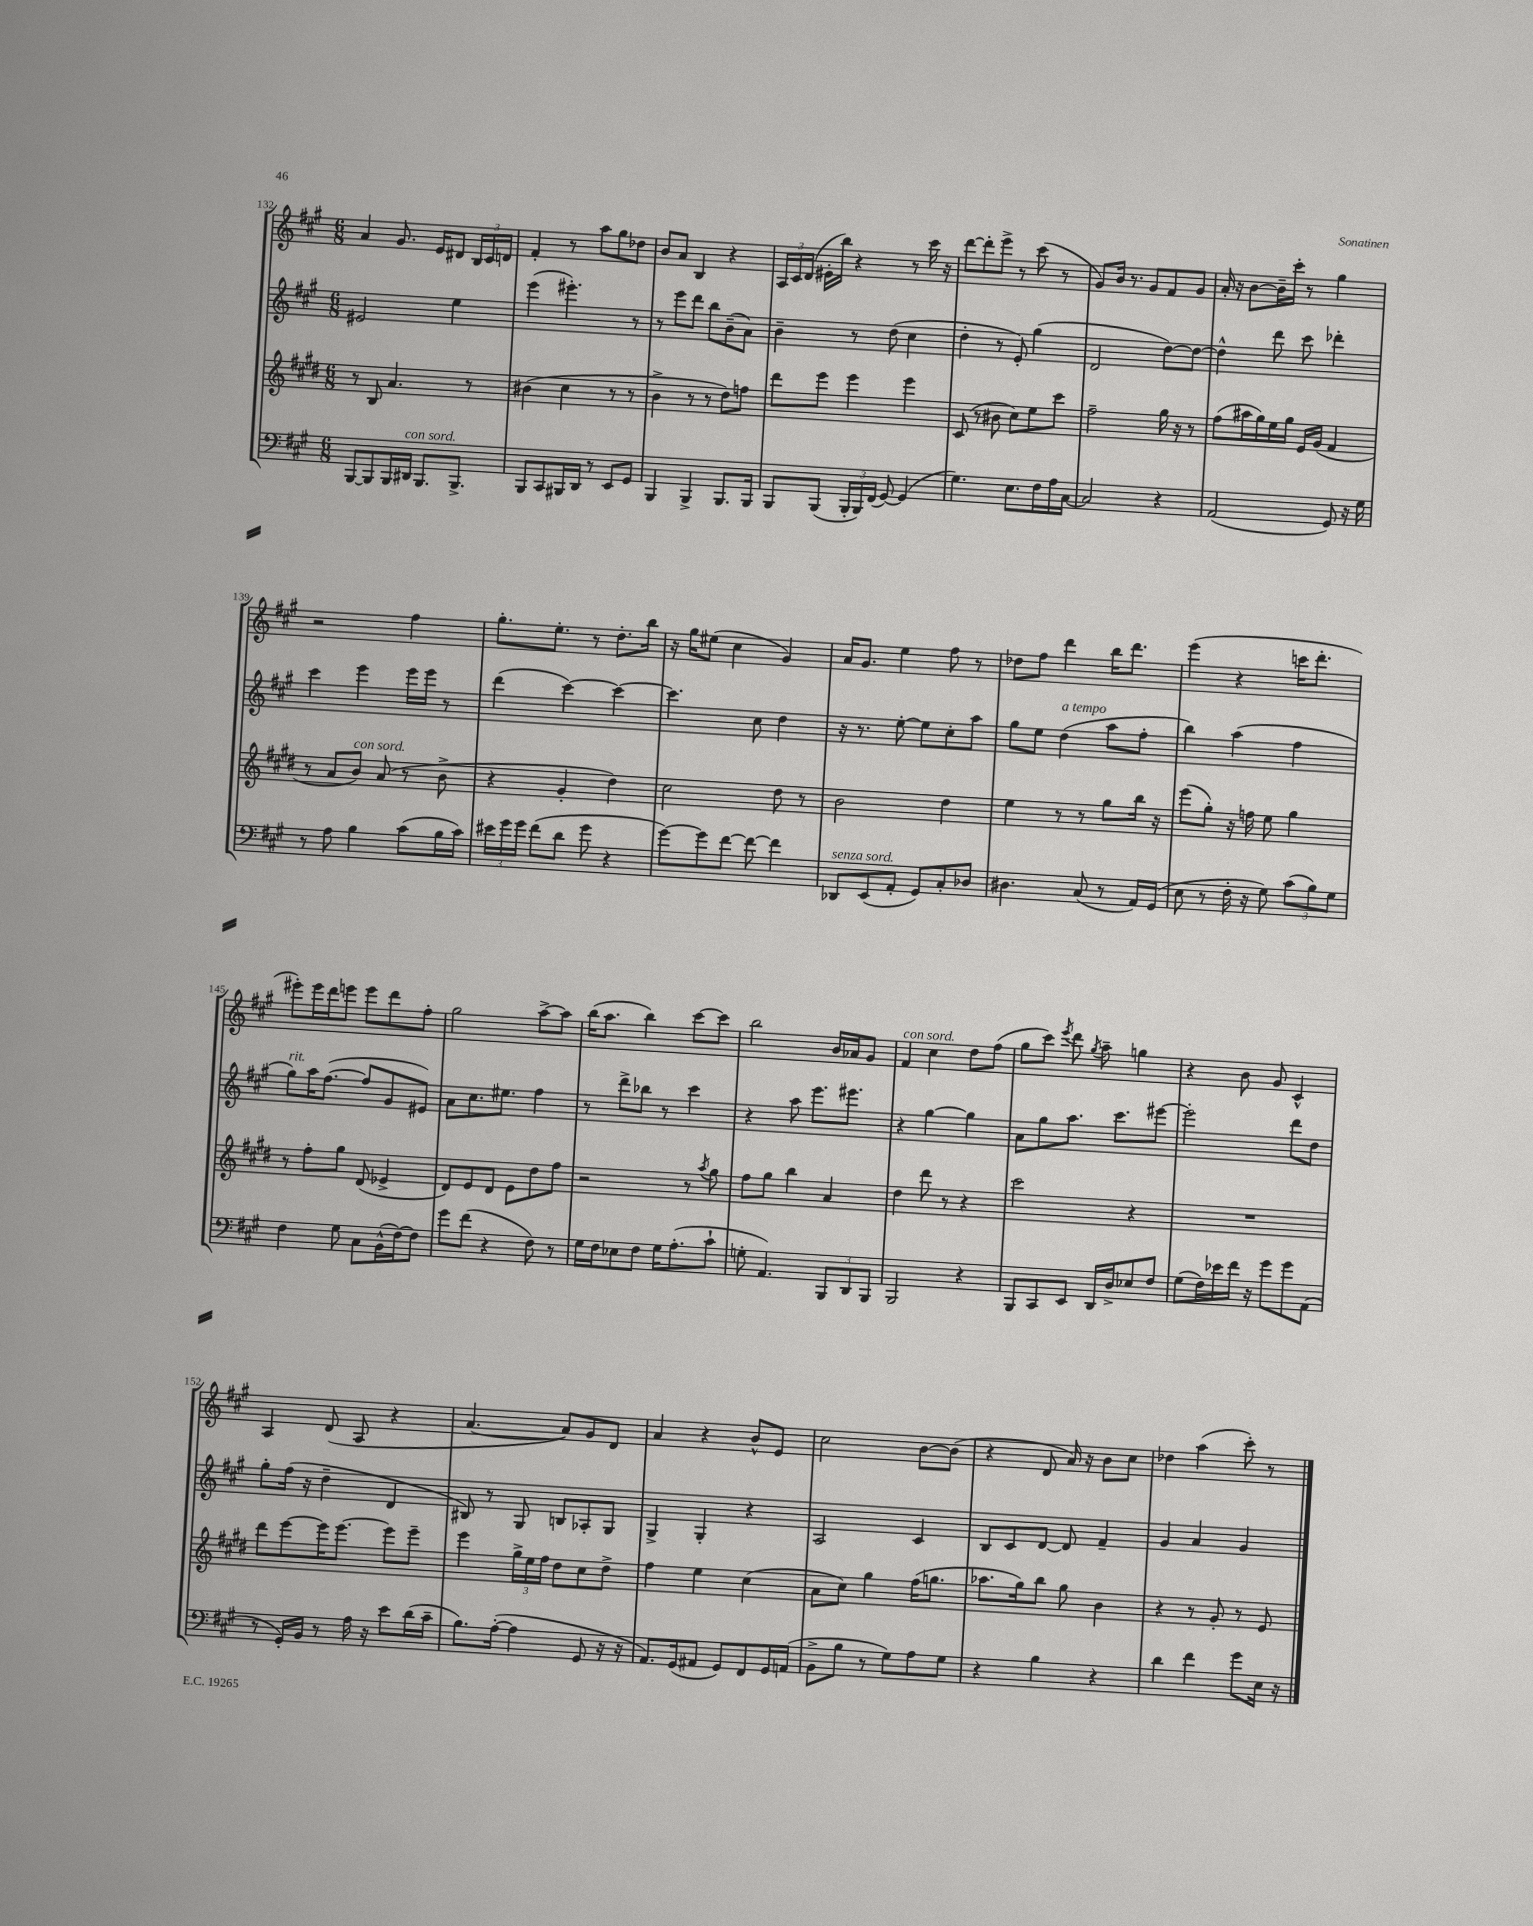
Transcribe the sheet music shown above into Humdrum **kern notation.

**kern	**kern	**kern	**kern
*part4	*part3	*part2	*part1
*staff4	*staff3	*staff2	*staff1
*clefF4	*clefG2	*clefG2	*clefG2
*k[f#c#g#]	*k[f#c#g#d#]	*k[f#c#g#]	*k[f#c#g#]
*M6/8	*M6/8	*M6/8	*M6/8
=132	=132	=132	=132
[8BBB/L	8r	2e#X/	4a/
8BBB/]	8B/	.	.
16BBB/L	4.a/	.	8.g#/
!LO:TX:a:i:t=con sord.	!	!	!
16DD#X/JJ	.	.	.
8.BBB/L	.	.	.
.	.	.	16e/KL
.	.	4ee\	8d#X/J
8.BBB^/J	.	.	.
.	8r	.	24B/LL
.	.	.	24c#/
.	.	.	24dn/JJ
=133	=133	=133	=133
8BBB/L	(4b#X\	(4eee\	4f#'/
8CC#/	.	.	.
16BBB#X/L	4cc#\	4.eee#X'\)	8r
16DD/JJ	.	.	.
8r	.	.	8aa\L
8EE/L	8r	.	8gg#\
8GG#/J	8r	8r	8dd-X\J
=134	=134	=134	=134
4BBB/	4b^\	8r	8b/L
.	.	8eee\L	8a/J
4BBB^/	8r	8ddd\J	4B/
.	8r	8bb\L	.
8.BBB/L	8dd#\L)	(8b~\	4r
.	8ffn\J	8a\J)	.
16BBB/Jk	.	.	.
=135	=135	=135	=135
8BBB/L	8ddd#\L	4b~\	24A/LL
.	.	.	24c#/
.	.	.	(24d/JJ
(8BBB/J	8eee\J	.	16e#X'\LL
.	.	.	16bb\JJ)
24BBB'/LL	4eee\	8r	4r
24BBB/)	.	.	.
(24FF#/JJ	.	.	.
[8GG#/)	.	(8dd\	.
(4GG#/]	4eee\	4cc#\	8r
.	.	.	16ccc#\
.	.	.	16r
=136	=136	=136	=136
4.G#\)	(8c#/	4dd'\	[8ddd\L
.	8r	.	8ddd'\]
.	8b#X\	8r	8eee^\J
8.E\L	8cc#\L)	8e'/)	8r
.	8ee\	(4gg#\	(8ccc#\
16F#\L	.	.	.
16A\	8ccc#\J	.	8r
[16C#\JJ	.	.	.
=137	=137	=137	=137
2C#/]	2ff#~\	2d/	8g#/L)
.	.	.	16b/Jk
.	.	.	8.r
.	.	.	8g#/L
4r	16gg#\	[8dd\L)	8f#/
.	16r	.	.
.	8r	8dd\J_	8g#/J
=138	=138	=138	=138
(2AA/	(8ff#\L	4dd^^\]	16a'/
.	.	.	16r
.	16aa#X\L	.	[8b\L
.	16gg#\)	.	.
.	16ee\	8ddd\	16b~\L]
.	16gg#\JJ	.	16ccc#'\JJ
.	16e/LL	8ccc#\	8r
.	(16g#/JJ	.	.
8GG#/)	4f#/	4ddd-X'\	4gg#\
16r	.	.	.
16G#\	.	.	.
!!LO:LB:g=z
=139	=139	=139	=139
8r	8r	4ccc#\	2r
8A\	8a/L	.	.
!	!LO:TX:a:i:t=con sord.	!	!
4B\	8b/J)	4eee\	.
.	(8a/	.	.
(8c#\L	8r	16eee\LL	4ff#\
.	.	16eee\JJ	.
16B\L	8b^\	8r	.
16c#\JJ)	.	.	.
=140	=140	=140	=140
24e#X\LL	4r	(4ddd\	8.gg#'\L
24g#\	.	.	.
24g#\JJ	.	.	.
(8f#\L	.	.	.
.	.	.	8.ee'\J
8d\J	4g#'/	[4ccc#\)	.
8g#\	.	.	8r
4r	4dd#\)	4ccc#\_	8.dd'\L
.	.	.	16bb\Jk
=141	=141	=141	=141
[8g#\L)	2cc#\	4.ccc#\]	16r
.	.	.	16gg#\KL
8g#\]	.	.	(8ee#X\J
[8f#\J	.	.	4cc#\
8f#\_	.	8cc#\	.
4f#\]	8dd#\	4dd\	4g#/)
.	8r	.	.
=142	=142	=142	=142
!LO:TX:a:i:t=senza sord.	!	!	!
8DD-X/L	2b\	16r	16a/KL
.	.	8.r	8.g#/J
(8EE/	.	.	.
8AA'/J	.	[8ee'\	4ee\
8GG#/L)	.	8ee\L]	.
8C#'/	4dd#\	8cc#'\	8ff#\
8D-X/J	.	8aa\J	8r
=143	=143	=143	=143
4.D#X\	4ee\	8gg#\L	8dd-X\L
.	.	8ee\J	8ff#\J
!	!	!LO:TX:a:i:t=a tempo	!
.	8r	(4dd\	4ddd\
(8C#/	8r	.	.
8r	8gg#\L	8aa\L	16bb\KL
.	.	.	8.ddd\J
16AA/LL)	16bb\Jk	8ff#'\J	.
(16GG#/JJ	16r	.	.
=144	=144	=144	=144
8E\	(8eee\L	4bb\)	(4eee\
8r	8gg#'\J)	.	.
16F#'\	16r	(4aa\	4r
16r	16ffn\	.	.
8G#\)	8ee\	.	.
(12c#\L	4gg#\	4ff#\	16cccn\KL
.	.	.	8.ddd'\J
12B\)	.	.	.
12G#\J	.	.	.
!!LO:LB:g=z
=145	=145	=145	=145
!	!	!LO:TX:a:i:t=rit.	!
4F#\	8r	8gg#\L)	8eee#X'\L)
.	8ff#'\L	16aa\K	16eee#\L
.	.	([8.ff#\J	16ddd\J
8G#\	8gg#\J	.	8eeen\J
8C#\L	(8d#/	8ff#/L]	8eee\L
(16BB^^\L	4e-X^/	8g#/	8ddd\
[16F#\J)	.	.	.
8F#\J]	.	8e#X/J)	8ff#'\J
=146	=146	=146	=146
8g#\L	8d#/L)	8a\L	2gg#\
(8f#\J	8e/	8.cc#\	.
4r	8d#/J	.	.
.	.	8.ee#X\J	.
.	8e\L	.	.
8F#\)	8dd#\	4ff#\	[8aa^\L
8r	8ff#\J	.	8aa\J]
=147	=147	=147	=147
16G#\LL	2r	8r	(16bb\KL
16F#\J	.	.	8.aa\J
8E-X\	.	8ddd^\L	.
8F#\J	.	8bb-X\J	4bb\)
16G#\KL	.	8r	.
(8.A'\	.	.	.
.	8r	4ccc#\	[8ccc#\L
.	8qaa/	.	.
8c#`\J	8gg#\	.	8ccc#\J]
=148	=148	=148	=148
8Gn'\	8ff#\L	4r	2bb\
4.AA/)	8gg#\J	.	.
.	4bb\	8aa\	.
.	.	8.eee\L	.
12BBB/L	4a/	.	16b/LL
.	.	8.eee#X\J	16a-X/J
12DD/	.	.	.
.	.	.	8g#/J
12BBB/J	.	.	.
=149	=149	=149	=149
!	!	!	!LO:TX:a:i:t=con sord.
2BBB/	4dd#\	4r	4f#/
.	8ddd#\	[4gg#\	4cc#\
.	8r	.	.
4r	4r	4gg#\]	8dd\L
.	.	.	(8ff#\J
=150	=150	=150	=150
8BBB/L	2ccc#\	8a\L	8gg#\L
8CC#/	.	8gg#\	8ccc#\J)
.	.	.	8qeee/
8EE/J	.	8.aa\J	8ddd\
.	.	.	8qgg#/
16DD/LL	.	.	8aa~\
16D^/J	.	8.ccc#\L	.
8E-X/	4r	.	4ggn\
8F#/J	.	[8eee#X\J	.
=151	=151	=151	=151
(8G#\L	2.r	2eee#'\]	4r
16F#\L)	.	.	.
16e-X\	.	.	.
16f#\JJ	.	.	8b\
16r	.	.	.
8g#\L	.	.	8g#/
8g#\	.	8ddd\L	4c#^^/
(8AA\J	.	8dd\J	.
!!LO:LB:g=z
=152	=152	=152	=152
8r	8ddd#\L	8gg#'\L	4A/
16GG#'/LL)	[8eee\	(16ff#\Jk	.
16BB/JJ	.	16r	.
8r	16eee\K]	4dd~\	(8d/
.	[8.eee\J	.	.
16A\	.	.	8A/
16r	.	.	.
8e\L	8eee\L]	4d/	4r
(16d\L	8eee~\J	.	.
16c#~\JJ	.	.	.
=153	=153	=153	=153
8.B\L)	4eee\	8B#X/)	[4.a/
.	.	8r	.
([16A'\Jk	.	.	.
4A\]	24gg#^\LL	8G#/	.
.	24ee\	.	.
.	24ff#\JJ	.	.
.	8dd#\L	8Bn/L	8a/L])
8GG#/	8cc#\	8A-X'/	8g#/
16r	8dd#^\J	8G#/J	8d/J
16r	.	.	.
=154	=154	=154	=154
8.AA/L)	4ff#\	4G#^/	4a/
(16GG#/k	.	.	.
8AA#X/J	4ee\	4G#'/	4r
8GG#/L)	.	.	.
8FF#/	(4cc#\	4r	8b^^/L
16GG#/L	.	.	8e/J
(16AAn/JJ	.	.	.
=155	=155	=155	=155
8BB^\L	8a\L	2A/	2cc#\
8B\J	8cc#\J)	.	.
8r	4gg#\	.	.
8G#\L)	.	.	.
8A\	(16ff#\KL	4c#/	[8b\L
.	8.ggn\J	.	.
8G#\J	.	.	(8b\J]
=156	=156	=156	=156
4r	8.aa-X\L	8B/L	4r
.	.	8c#/	.
.	16gg#\k)	.	.
4B\	8bb\J	[8d/J	8d/
.	8gg#\	8d/]	16a/)
.	.	.	16r
4r	4b\	4f#~/	8b\L
.	.	.	8cc#\J
=157	=157	=157	=157
4d\	4r	4g#/	4dd-X\
4f#\	8r	4a/	(4aa\
.	8g#'/	.	.
8g#\L	8r	4g#/	8ccc#'\)
16E\Jk	8e/	.	8r
16r	.	.	.
==	==	==	==
*-	*-	*-	*-
